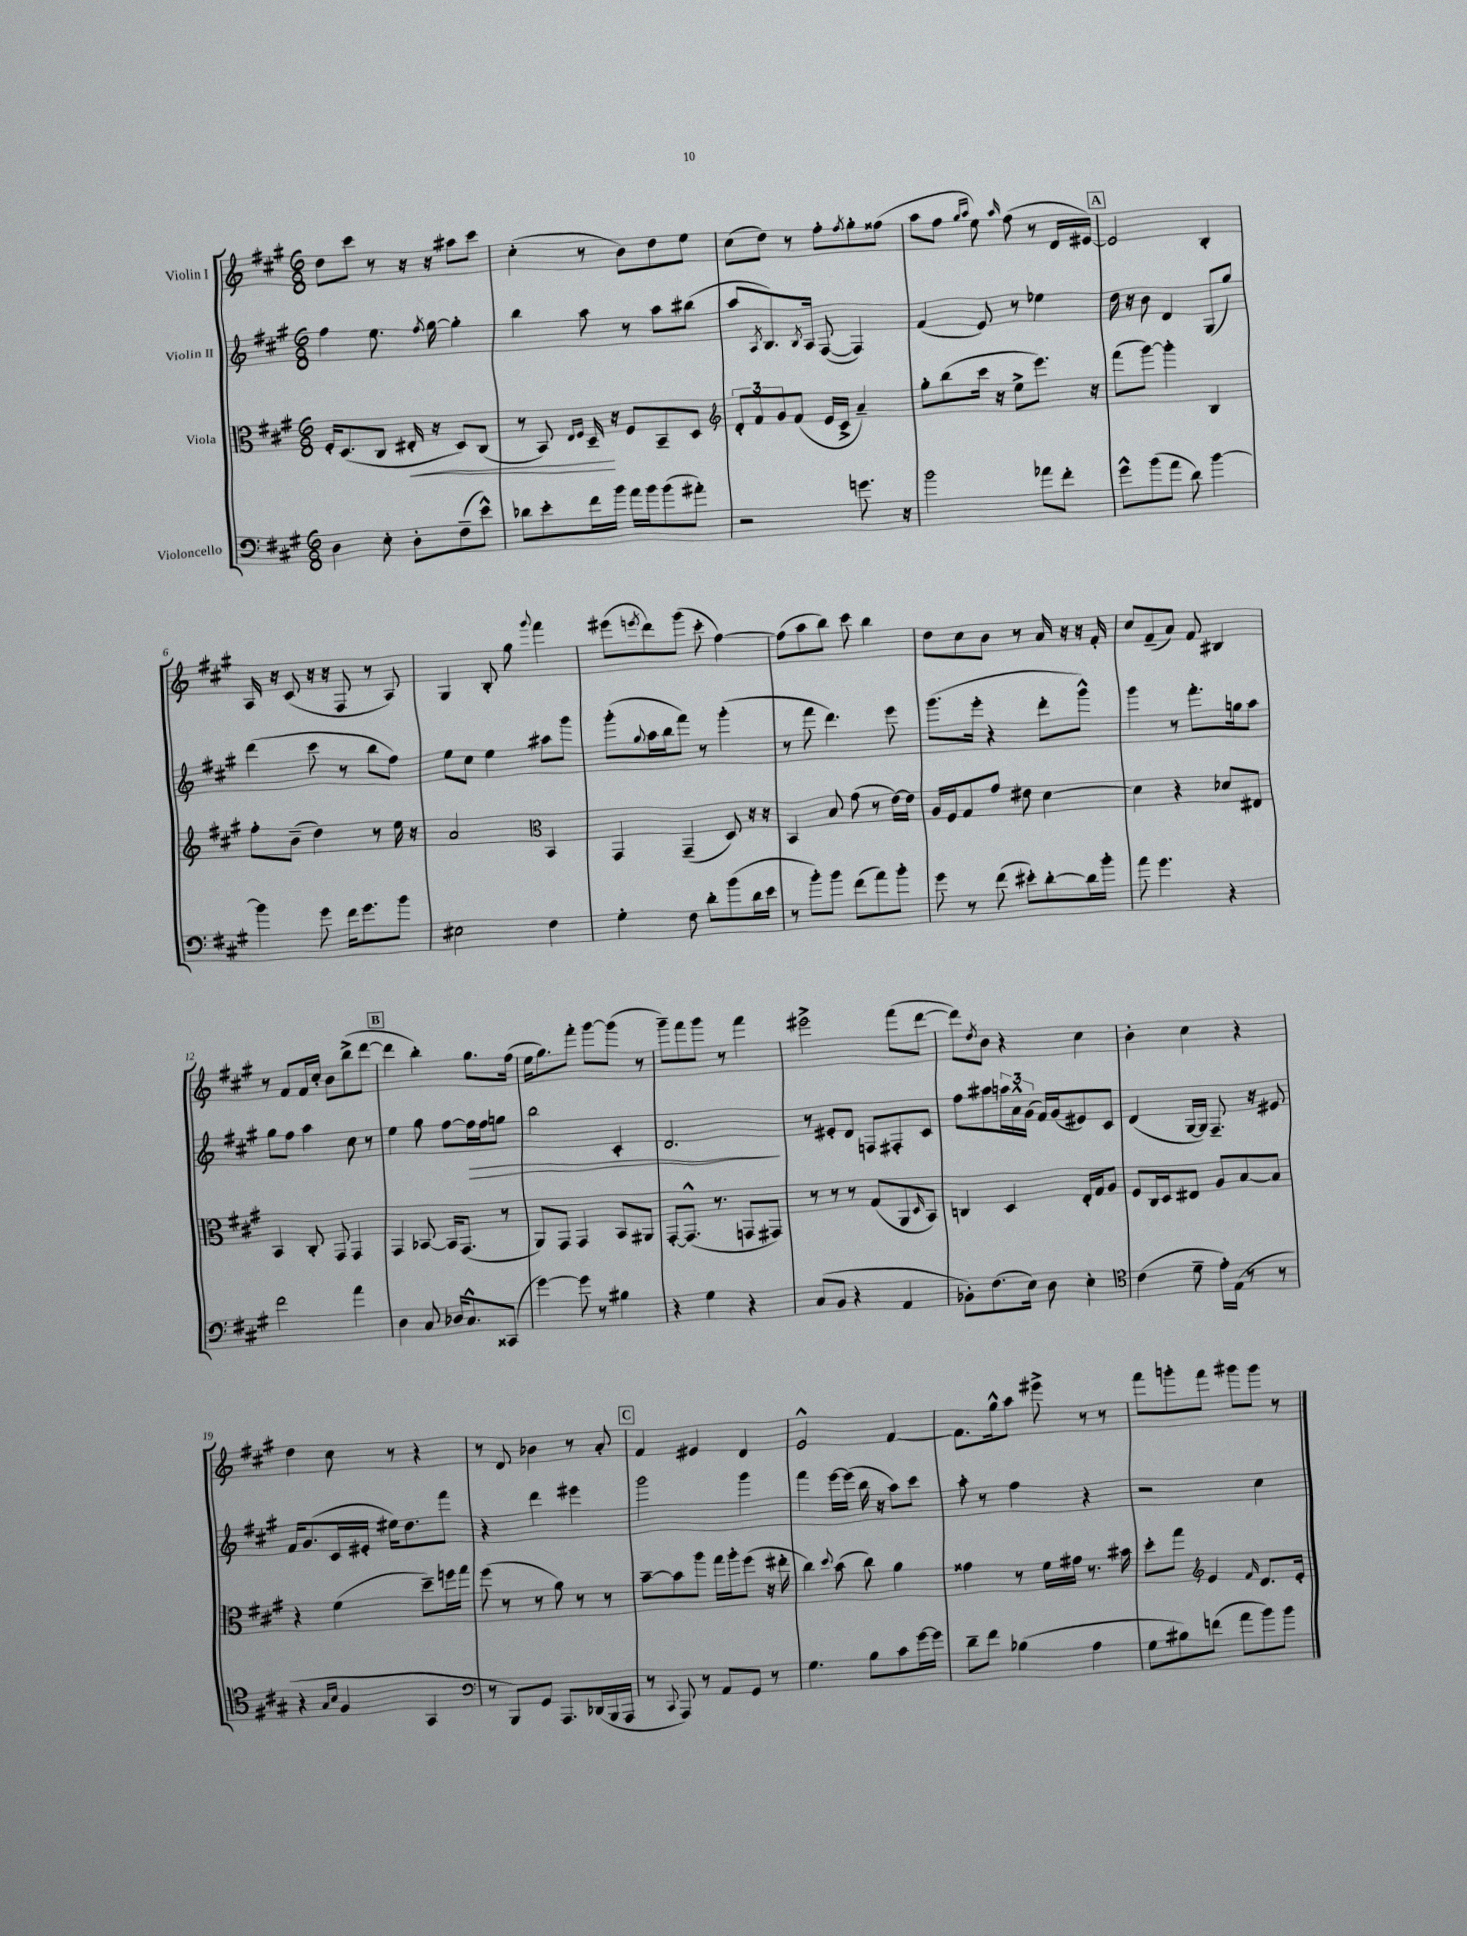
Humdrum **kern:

**kern	**kern	**dynam	**kern	**dynam	**kern
*part4	*part3	*part3	*part2	*part2	*part1
*staff4	*staff3	*staff3	*staff2	*staff2	*staff1
*I"Violoncello	*I"Viola	*	*I"Violin II	*	*I"Violin I
*clefF4	*clefC3	*	*clefG2	*	*clefG2
*k[f#c#g#]	*k[f#c#g#]	*	*k[f#c#g#]	*	*k[f#c#g#]
*M6/8	*M6/8	*	*M6/8	*	*M6/8
=1	=1	=1	=1	=1	=1
4D\	16F#'/KL	.	4ff#\	.	8dd\L
.	(8.D/	.	.	.	.
.	.	.	.	.	8ccc#\J
8E'\	8C#/J	.	8.ee\	.	8r
!	!	!LO:HP:b	!	!	!
8D'\L	16E#X'/	<	.	.	16r
.	.	.	8qff#/	.	.
.	16r	.	[16gg#\	.	16r
(8F#~\	8D/L)	.	4gg#'\]	.	8aa#X\L
8e^^\J)	(8C#/J	.	.	.	8ccc#\J
=2	=2	=2	=2	=2	=2
8d-X\L	8r	.	4bb\	.	(4cc#'\
8e'\	8BB/)	.	.	.	.
.	16qqE/LL	.	.	.	.
.	16qqF#/JJ	.	.	.	.
16f#\L	16D~/	.	8aa\	.	8r
16b\JJ	16r	[	.	.	.
16a\LL	8F#/L	.	8r	.	8b\L)
16b\J	.	.	.	.	.
(8b\	8BB~/	.	8aa\L	.	8dd\
8a#X'\J)	8D/J	.	(8bb#X\J	.	8ee\J
=3	=3	=3	=3	=3	=3
*	*clefG2	*	*	*	*
2r	12d'/L	.	8aa/L	.	(8cc#\L
.	12f#/	.	.	.	.
.	.	.	8qA/	.	.
.	.	.	8.B/)	.	8dd\J)
.	12g#/	.	.	.	.
.	(8f#/J	.	.	.	8r
.	.	.	8qB/	.	.
.	.	.	16A/Jk	.	.
.	16e/LL	.	([8F#/	.	8ff#'\L
.	16c#^/JJ	.	.	.	.
.	.	.	.	.	8qff#/
8.gn\	4a~/)	.	4F#/])	.	8gg#'\
.	.	.	.	.	(8ff##X\J
16r	.	.	.	.	.
=4	=4	=4	=4	=4	=4
2b\	8gg#'\L	.	(4f#/	.	8aa\L
.	(8bb\	.	.	.	8ff#\J
.	.	.	.	.	16qqgg#/LL
.	.	.	.	.	16qqaa/JJ
.	16ccc#\Jk	.	8e/)	.	8ee\)
.	16r	.	.	.	.
.	.	.	.	.	16qqaa/
.	8ee^\L	.	8r	.	(8ff#\
8a-X\L	8.eee\J)	.	4ee-X\	.	8r
8f#'\J	.	.	.	.	16d/LL
.	16r	.	.	.	[16e#X/JJ)
!!LO:REH:place=s1:t=A
=5	=5	=5	=5	=5	=5
8g#^^\L	(8fff#\L	.	16dd\	.	2e#/]
.	.	.	16r	.	.
(8b\	[8ggg#\J)	.	8b\	.	.
8a\J	4ggg#'\]	.	4d/	.	.
8d\)	.	.	.	.	.
[4b\	4B/	.	(8G#/L	.	4B'/
.	.	.	8gg#/J)	.	.
!!LO:LB:g=z
=6	=6	=6	=6	=6	=6
4b\]	8ff#'\L	.	(4ddd\	.	16A/
.	.	.	.	.	16r
.	(8b~\J	.	.	.	(8c#/
8g#\	4dd\)	.	8ccc#\	.	16r
.	.	.	.	.	16r
16f#\KL	.	.	8r	.	8F#/
8.g#\	.	.	.	.	.
.	8r	.	8bb\L	.	8r
8b\J	16ee\	.	8ff#\J)	.	8A/)
.	16r	.	.	.	.
=7	=7	=7	=7	=7	=7
2E#X\	2a/	.	8ee\L	.	4G#/
.	.	.	8cc#\J	.	.
.	.	.	4ee\	.	8B'/
.	.	.	.	.	8gg#\
*	*clefC3	*	*	*	*
.	.	.	.	.	8qqggg#/
4F#\	4BB/	.	8aa#X\L	.	4fff#\
.	.	.	8ggg#\J	.	.
=8	=8	=8	=8	=8	=8
4G#'\	4GG#/	.	(8ggg#'\L	.	(8eee#X\L
.	.	.	8qqgg#/	.	8qeeen/
.	.	.	16aa\L	.	8ddd\)
.	.	.	16bb\J	.	.
8F#\	(4GG#~/	.	8fff#\J)	.	(8ggg#\J
8d'\L	.	.	8r	.	8ccc#'\
(8b\	8D/)	.	(4ggg#'\	.	[4ff#\)
16d\L	16r	.	.	.	.
16e\JJ	16r	.	.	.	.
=9	=9	=9	=9	=9	=9
8r	4BB/	.	8r	.	(8ff#\L]
8b'\L)	.	.	8fff#\	.	8aa\
8b\J	8B/	.	4.ddd\)	.	8bb\J)
(8f#\L	(8g#\	.	.	.	8ccc#\
8a\)	8r	.	.	.	4bb\
8b'\J	[16e\LL)	.	8eee\	.	.
.	16e\JJ]	.	.	.	.
=10	=10	=10	=10	=10	=10
8g#\	16A/LL	.	(8.ggg#\L	.	8dd\L
.	16F#/J	.	.	.	.
8r	8G#/	.	.	.	8cc#\
.	.	.	16eee'\Jk	.	.
(8f#\	8g#/J	.	4r	.	8b\J
8e#X'\L)	8e#X\	.	.	.	8r
[8d'\	[4d\	.	8ddd'\L	.	16a/
.	.	.	.	.	16r
16d\L]	.	.	8ggg#^^\J)	.	16r
16b'\JJ	.	.	.	.	16f#'/
=11	=11	=11	=11	=11	=11
8a\	4d\]	.	4ggg#\	.	8cc#/L
4.g#\	.	.	.	.	(8f#~/
.	4r	.	8r	.	8a/J)
.	.	.	8.fff#'\L	.	8f#/
4r	8d-X/L	.	.	.	4B#X/
.	.	.	16ggn\k	.	.
.	8E#X/J	.	8aa\J	.	.
!!LO:LB:g=z
=12	=12	=12	=12	=12	=12
2f#\	4BB/	.	8gg#\L	.	8r
.	.	.	8ff#\J	.	8f#/L
.	8C#'/	.	4aa\	.	16f#/L
.	.	.	.	.	16cc#'/JJ
.	8GG#/	.	.	.	8b\L
4a\	4GG#/	.	8cc#\	.	(8bb^\
.	.	.	8r	.	[8ddd\J
!!LO:REH:place=s1:t=B
=13	=13	=13	=13	=13	=13
4D\	4GG#/	.	4ee\	.	4ddd\]
8C#/	[8BB-X/	.	8gg#\	.	4bb'\)
16D-X/KL	16BB-/KL]	.	[8ff#\L	.	.
8.C#^^/	(8.GG#/J	.	.	.	.
!	!	!	!	!LO:HP:b	!
.	.	.	16ff#\L]	>	8.gg#\L
.	.	.	16ff#\J	.	.
(8CC##X/J	8r	.	8ggn\J	.	.
.	.	.	.	.	(16ff#\Jk
=14	=14	=14	=14	=14	=14
[4g#\)	8AA/L)	.	2bb\	.	16ee\KL
.	.	.	.	.	8.gg#\)
.	8GG#/J	.	.	.	.
8g#\]	4GG#/	.	.	.	8fff#'\J
8r	.	.	.	.	[8ggg#\L
4B#X\	8BB/L	.	4c#'/	.	(8ggg#\J]
.	8AA#X/J	.	.	.	8r
=15	=15	=15	=15	=15	=15
4r	[8GG#'/L	.	2.d/	.	8ggg#~\L)
.	(8.GG#^^/J]	.	.	.	8fff#\
4G#\	.	.	.	.	8ggg#\J
.	8.r	.	.	.	.
.	.	.	.	.	8r
4r	8GGn/L	.	.	.	4fff#\
.	8GG#X/J)	.	.	.	.
.	.	.	.	]	.
=16	=16	=16	=16	=16	=16
(8C#/L	8r	.	8r	.	2eee#X^\
8BB/J	8r	.	8e#X'/L	.	.
4r	8r	.	8d/J	.	.
.	(8G#/L	.	8Fn/L	.	.
4AA/	8AA/	.	8F#X'/	.	(8fff#\L
.	16qqD/	.	.	.	.
.	8BB/J)	.	8c#/J	.	[8ddd\J
=17	=17	=17	=17	=17	=17
8BB-X'\L)	4Cn/	.	8ff#\L	.	8ddd\L])
.	.	.	.	.	8qdd/
(8.F#\	.	.	8aa#X\	.	8b\J
.	4D/	.	24aan\L	.	4r
.	.	.	24a^^\	.	.
16E\Jk)	.	.	.	.	.
.	.	.	(24g#\JJ	.	.
8D\	.	.	16f#/LL)	.	.
.	.	.	(16g#/J	.	.
4E'\	16E'/LL	.	8e#X/)	.	4cc#\
.	16G#/J	.	.	.	.
.	8A/J	.	8c#/J	.	.
=18	=18	=18	=18	=18	=18
*clefC4	*	*	*	*	*
(4c#\	8F#/L	.	(4d/	.	4b'\
.	16C#/L	.	.	.	.
.	16D/J	.	.	.	.
8d~\	8E#X/J	.	[16G#/LL	.	4cc#\
.	.	.	16G#/JJ])	.	.
16e'\LL)	8A/L	.	8.F#~/	.	.
(16E\JJ	.	.	.	.	.
8r	[8B/	.	.	.	4r
.	.	.	16r	.	.
8r	8B/J]	.	8e#X/	.	.
!!LO:LB:g=z
=19	=19	=19	=19	=19	=19
4r	4r	.	16f#/KL	.	4dd\
.	.	.	(8.g#/	.	.
16qqG#/LL	.	.	.	.	.
16qqB/JJ	.	.	.	.	.
4F#/	(4f#\	.	16c#/L	.	8cc#\
.	.	.	16e#X'/JJ	.	.
.	.	.	16ee#X\KL)	.	8r
.	.	.	8.dd\	.	.
4GG#/	8dd~\L)	.	.	.	4r
.	16ffn\L	.	8fff#\J	.	.
.	16gg#\JJ	.	.	.	.
=20	=20	=20	=20	=20	=20
*clefF4	*	*	*	*	*
8r	(8ff#\	.	4r	.	8r
8BBB/L)	8r	.	.	.	8d/
8GG#/J	8r	.	4ddd\	.	4b-X\
8.AAA/L	8a\)	.	.	.	.
.	8r	.	4eee#X\	.	8r
(16DD-X/L	.	.	.	.	.
16BBB/	8r	.	.	.	8a'/
16AAA/JJ	.	.	.	.	.
!!LO:REH:place=s1:t=C
=21	=21	=21	=21	=21	=21
8r	[8b~\L	.	2ggg#\	.	4f#/
8qqCC#/	.	.	.	.	.
8AAA/)	8b\]	.	.	.	.
8r	8aa\J	.	.	.	4e#X/
8AA/L	16gg#\LL	.	.	.	.
.	16aa'\J	.	.	.	.
8GG#/J	(8ff#\J	.	4ggg#\	.	4d/
8r	16r	.	.	.	.
.	16ee#X'\	.	.	.	.
=22	=22	=22	=22	=22	=22
4.G#\	4cc#\)	.	4fff#\	.	2e^^/
.	8qqdd/	.	.	.	.
.	(8b\	.	[16eee\LL	.	.
.	.	.	(16eee\JJ]	.	.
8B\L	8cc#\)	.	16bb\	.	.
.	.	.	16r	.	.
8c#\	4a\	.	8aa\L)	.	[4f#/
[16g#\L	.	.	8ccc#\J	.	.
16g#\JJ]	.	.	.	.	.
=23	=23	=23	=23	=23	=23
8d~\L	4g##X\	.	8aa'\	.	8.f#\L]
8f#\J	.	.	8r	.	.
.	.	.	.	.	16gg#^^\k
(4B-X\	8r	.	4ff#\	.	8aa\J
.	16f#\LL	.	.	.	8eee#X^\
.	16g#X\JJ	.	.	.	.
4A\	8.r	.	4r	.	8r
.	.	.	.	.	8r
.	16b#X\	.	.	.	.
=24	=24	=24	=24	=24	=24
8G#\L	8dd'\L	.	2r	.	8fff#\L
8B#X\)	8gg#\J	.	.	.	8gggn'\
*	*clefG2	*	*	*	*
(8fn\J	4e/	.	.	.	8fff#\J
8a\L	.	.	.	.	8ggg#X\L
.	16qqf#/	.	.	.	.
8b\)	8.d/L	.	4cc#\	.	8ggg#\J
8b\J	.	.	.	.	8r
.	16e'/Jk	.	.	.	.
==	==	==	==	==	==
*-	*-	*-	*-	*-	*-
